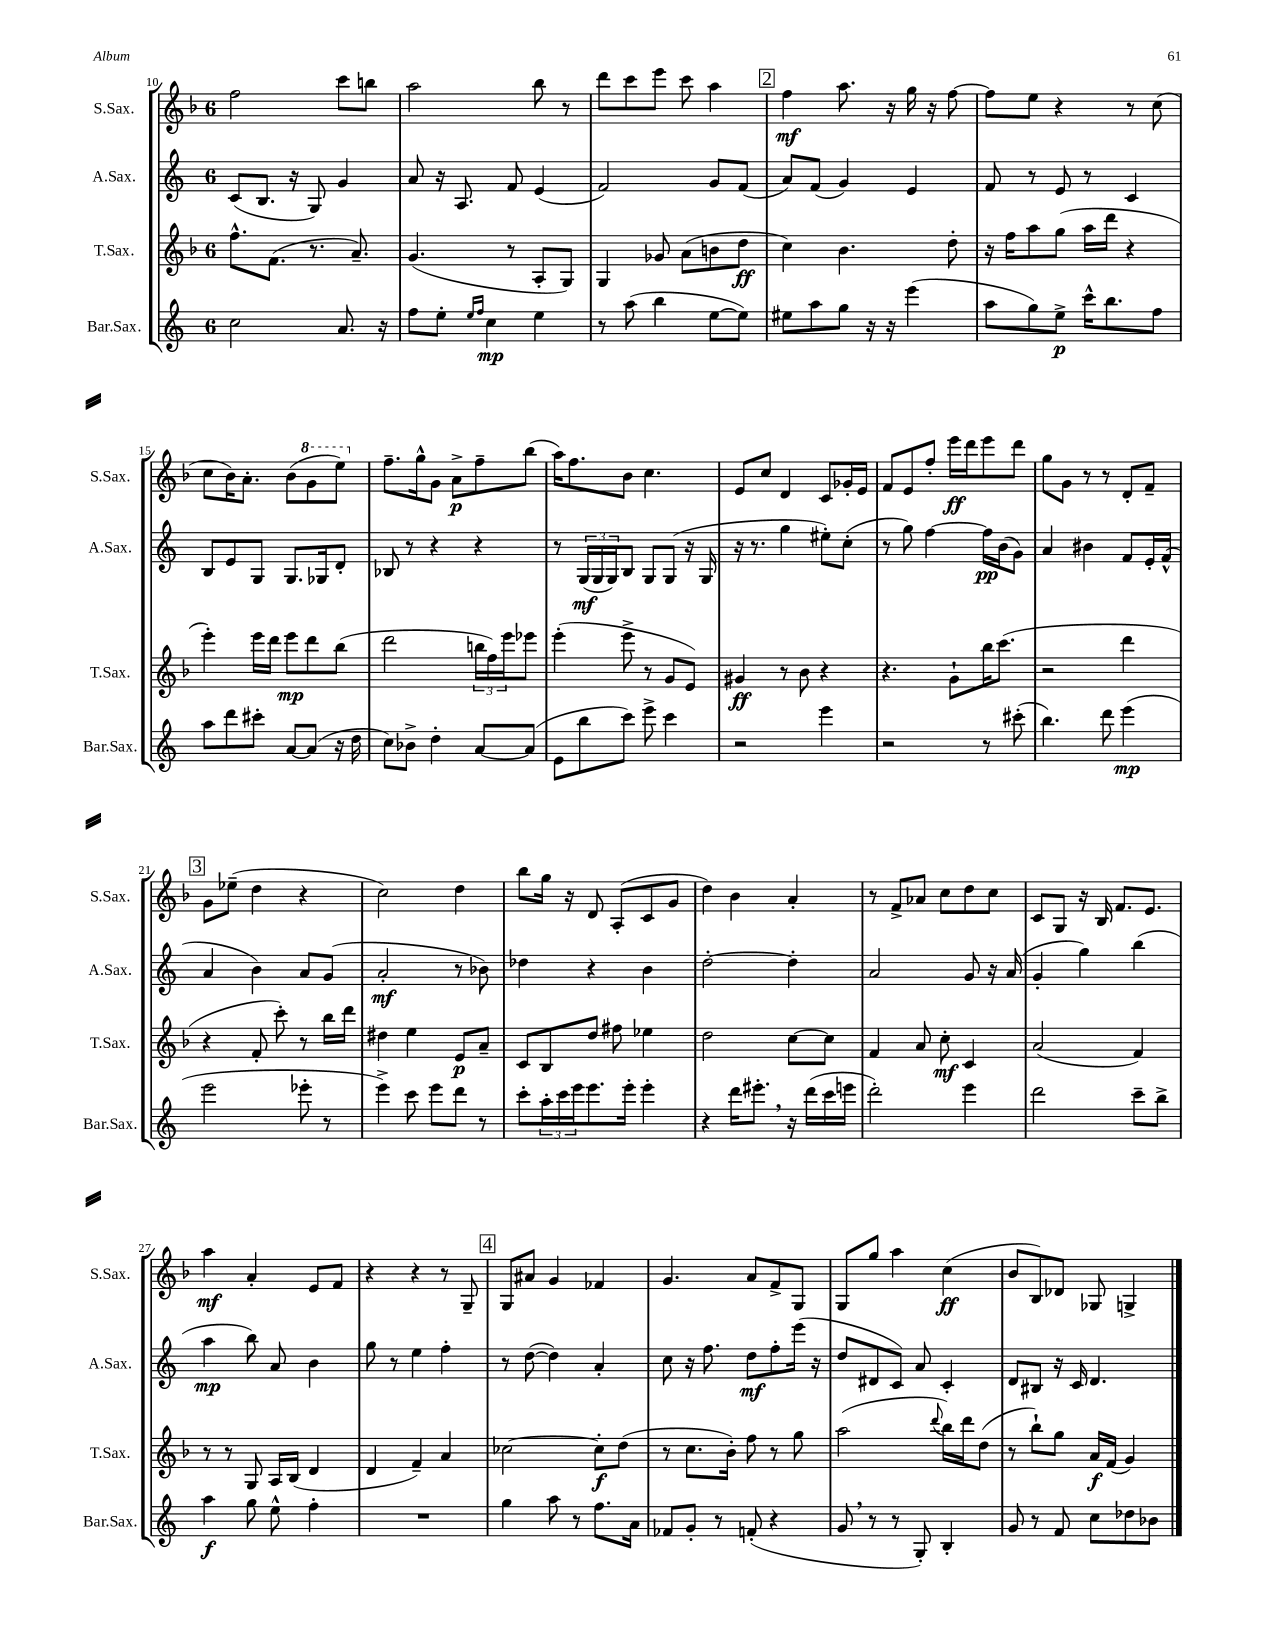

**kern	**dynam	**kern	**dynam	**kern	**dynam	**kern	**dynam
*part4	*part4	*part3	*part3	*part2	*part2	*part1	*part1
*staff4	*staff4	*staff3	*staff3	*staff2	*staff2	*staff1	*staff1
*I"Bar.Sax.	*	*I"T.Sax.	*	*I"A.Sax.	*	*I"S.Sax.	*
*I'Bar.Sax.	*	*I'T.Sax.	*	*I'A.Sax.	*	*I'S.Sax.	*
*clefG2	*	*clefG2	*	*clefG2	*	*clefG2	*
*k[]	*	*k[b-]	*	*k[]	*	*k[b-]	*
*M6/8	*	*M6/8	*	*M6/8	*	*M6/8	*
=10	=10	=10	=10	=10	=10	=10	=10
2cc\	.	8.ff^^\L	.	(8c/L	.	2ff\	.
.	.	.	.	8.B/J	.	.	.
.	.	(8.f\J	.	.	.	.	.
.	.	.	.	16r	.	.	.
.	.	8.r	.	8G/)	.	.	.
8.a/	.	.	.	4g/	.	8ccc\L	.
.	.	8.a~/)	.	.	.	.	.
.	.	.	.	.	.	8bbn\J	.
16r	.	.	.	.	.	.	.
=11	=11	=11	=11	=11	=11	=11	=11
8ff\L	.	(4.g/	.	8a/	.	2aa\	.
8ee'\J	.	.	.	16r	.	.	.
.	.	.	.	8.A/	.	.	.
16qqee/LL	.	.	.	.	.	.	.
16qqff/JJ	.	.	.	.	.	.	.
4cc\	mp	.	.	.	.	.	.
.	.	8r	.	8f/	.	.	.
4ee\	.	8A'/L	.	(4e/	.	8bb-\	.
.	.	8G/J)	.	.	.	8r	.
=12	=12	=12	=12	=12	=12	=12	=12
8r	.	4G/	.	2f/)	.	8ddd\L	.
(8aa\	.	.	.	.	.	8ccc\	.
4bb\	.	8g-X/	.	.	.	8eee\J	.
.	.	(8a\L	.	.	.	8ccc\	.
[8ee\L	.	8bn\	.	8g/L	.	4aa\	.
8ee\J])	.	8dd\J	ff	(8f/J	.	.	.
!!LO:REH:place=s1:t=2
=13	=13	=13	=13	=13	=13	=13	=13
8ee#X\L	.	4cc\)	.	8a/L)	.	4ff\	mf
8aa\	.	.	.	(8f/J	.	.	.
8gg\J	.	4.b-\	.	4g/)	.	8.aa\	.
16r	.	.	.	.	.	.	.
16r	.	.	.	.	.	16r	.
(4eee\	.	.	.	4e/	.	16gg\	.
.	.	.	.	.	.	16r	.
.	.	8dd'\	.	.	.	[8ff\	.
=14	=14	=14	=14	=14	=14	=14	=14
8aa\L	.	16r	.	8f/	.	8ff\L]	.
.	.	16ff\KL	.	.	.	.	.
8gg\)	.	8aa\	.	8r	.	8ee\J	.
8ee^\J	p	(8gg\J	.	8e/	.	4r	.
16ccc^^\KL	.	16aa\LL	.	8r	.	.	.
8.bb\	.	16ddd\JJ	.	.	.	.	.
.	.	4r	.	4c/	.	8r	.
8ff\J	.	.	.	.	.	(8cc\	.
!!LO:LB:g=z
=15	=15	=15	=15	=15	=15	=15	=15
8aa\L	.	4eee'\)	.	8B/L	.	8cc\L	.
8ddd\	.	.	.	8e/	.	16b-\K)	.
.	.	.	.	.	.	8.a'\J	.
8ccc#X'\J	.	16eee\LL	.	8G/J	.	.	.
.	.	16ddd\JJ	.	.	.	.	.
[8a/L	.	8eee\L	mp	8.G/L	.	(8b-\L	.
*	*	*	*	*	*	*8va	*
(8a/J]	.	8ddd\	.	.	.	8gg\	.
.	.	.	.	16G-X/k	.	.	.
16r	.	(8bb-\J	.	8d'/J	.	8eee\J)	.
16dd\	.	.	.	.	.	.	.
=16	=16	=16	=16	=16	=16	=16	=16
*	*	*	*	*	*	*X8va	*
8cc\L)	.	2ddd\	.	8B-X/	.	8.ff~\L	.
8b-X^\J	.	.	.	8r	.	.	.
.	.	.	.	.	.	16gg^^\k	.
4dd'\	.	.	.	4r	.	8g\J	.
.	.	.	.	.	.	8a^\L	p
[8a/L	.	24bbn\LL	.	4r	.	8ff~\	.
.	.	24ff\)	.	.	.	.	.
.	.	24eee\J	.	.	.	.	.
(8a/J]	.	8eee-X\J	.	.	.	(8bb-\J	.
=17	=17	=17	=17	=17	=17	=17	=17
8e\L	.	(4eee'\	.	8r	.	16aa\KL)	.
.	.	.	.	.	.	8.ff\	.
8bb\	.	.	.	(24G/LL	mf	.	.
.	.	.	.	24G/	.	.	.
.	.	.	.	24G/J)	.	.	.
8ccc\J)	.	8eee^\	.	8B/J	.	8b-\J	.
8eee^\	.	8r	.	8G/L	.	4.cc\	.
4ccc\	.	8g/L	.	(8G/J	.	.	.
.	.	8e/J)	.	16r	.	.	.
.	.	.	.	16G/	.	.	.
=18	=18	=18	=18	=18	=18	=18	=18
2r	.	4g#X/	ff	16r	.	8e/L	.
.	.	.	.	8.r	.	.	.
.	.	.	.	.	.	8cc/J	.
.	.	8r	.	4gg\	.	4d/	.
.	.	8b-\	.	.	.	.	.
4eee\	.	4r	.	8ee#X'\L)	.	8c/L	.
.	.	.	.	(8cc'\J	.	16g-X'/L	.
.	.	.	.	.	.	16e/JJ	.
=19	=19	=19	=19	=19	=19	=19	=19
2r	.	4.r	.	8r	.	8f/L	.
.	.	.	.	8gg\)	.	8e/	.
.	.	.	.	[4ff\	.	8ff'/J	.
.	.	8g`\L	.	.	.	16eee\LL	ff
.	.	.	.	.	.	16ddd\J	.
8r	.	16bb-\K	.	16ff\LL]	pp	8eee\	.
.	.	(8.ccc\J	.	(16b\J	.	.	.
(8ccc#X'\	.	.	.	8g\J)	.	8ddd\J	.
=20	=20	=20	=20	=20	=20	=20	=20
4.bb\)	.	2r	.	4a/	.	8gg\L	.
.	.	.	.	.	.	8g\J	.
.	.	.	.	4b#X\	.	8r	.
8ddd\	.	.	.	.	.	8r	.
(4eee\	mp	4ddd\	.	8f/L	.	8d'/L	.
.	.	.	.	16e'/L	.	8f~/J	.
.	.	.	.	(16f^^/JJ	.	.	.
!!LO:LB:g=z
!!LO:REH:place=s1:t=3
=21	=21	=21	=21	=21	=21	=21	=21
2eee\	.	4r	.	4a/	.	8g\L	.
.	.	.	.	.	.	(8ee-X~\J	.
.	.	8f'/	.	4b\)	.	4dd\	.
.	.	8ccc'\)	.	.	.	.	.
8eee-X'\	.	8r	.	8a/L	.	4r	.
8r	.	16bb-\LL	.	(8g/J	.	.	.
.	.	16ddd\JJ	.	.	.	.	.
=22	=22	=22	=22	=22	=22	=22	=22
4eee^\)	.	4dd#X\	.	2a'/	mf	2cc\)	.
8ccc\	.	4ee\	.	.	.	.	.
8eee\L	.	.	.	.	.	.	.
8ddd\J	.	8e/L	p	8r	.	4dd\	.
8r	.	8a~/J	.	8b-X\)	.	.	.
=23	=23	=23	=23	=23	=23	=23	=23
8ccc'\L	.	8c/L	.	4dd-X\	.	8bb-\L	.
24aa'\L	.	8B-/	.	.	.	16gg\Jk	.
24ccc\	.	.	.	.	.	.	.
.	.	.	.	.	.	16r	.
24eee\J	.	.	.	.	.	.	.
8.eee\	.	8dd/J	.	4r	.	8d/	.
.	.	8ff#X\	.	.	.	(8A'/L	.
16eee'\Jk	.	.	.	.	.	.	.
4eee'\	.	4ee-X\	.	4b\	.	8c/	.
.	.	.	.	.	.	8g/J	.
=24	=24	=24	=24	=24	=24	=24	=24
4r	.	2dd\	.	[2dd'\	.	4dd\)	.
16ddd\KL	.	.	.	.	.	4b-\	.
8.eee#X',\J	.	.	.	.	.	.	.
16r	.	[8cc\L	.	4dd'\]	.	4a'/	.
(16ddd\LL	.	.	.	.	.	.	.
16ccc\	.	8cc\J]	.	.	.	.	.
16eeen\JJ	.	.	.	.	.	.	.
=25	=25	=25	=25	=25	=25	=25	=25
2ddd'\)	.	4f/	.	2a/	.	8r	.
.	.	.	.	.	.	8f^/L	.
.	.	8a/	.	.	.	8a-X/J	.
.	.	8cc'\	mf	.	.	8cc\L	.
4eee\	.	4c/	.	8g/	.	8dd\	.
.	.	.	.	16r	.	8cc\J	.
.	.	.	.	(16a/	.	.	.
=26	=26	=26	=26	=26	=26	=26	=26
2ddd\	.	(2a/	.	4g'/	.	8c/L	.
.	.	.	.	.	.	8G/J	.
.	.	.	.	4gg\)	.	16r	.
.	.	.	.	.	.	16B-/	.
.	.	.	.	.	.	8.f/L	.
8ccc~\L	.	4f/)	.	(4bb\	.	.	.
.	.	.	.	.	.	8.e/J	.
8bb^\J	.	.	.	.	.	.	.
!!LO:LB:g=z
=27	=27	=27	=27	=27	=27	=27	=27
4aa\	f	8r	.	4aa\	mp	4aa\	mf
.	.	8r	.	.	.	.	.
8gg\	.	8G/	.	8bb\)	.	4a'/	.
8ee^^\	.	16A/LL	.	8a/	.	.	.
.	.	(16B-/JJ	.	.	.	.	.
4ff'\	.	4d/	.	4b\	.	8e/L	.
.	.	.	.	.	.	8f/J	.
=28	=28	=28	=28	=28	=28	=28	=28
2.r	.	4d/	.	8gg\	.	4r	.
.	.	.	.	8r	.	.	.
.	.	4f~/)	.	4ee\	.	4r	.
.	.	4a/	.	4ff'\	.	8r	.
.	.	.	.	.	.	8G~/	.
!!LO:REH:place=s1:t=4
=29	=29	=29	=29	=29	=29	=29	=29
4gg\	.	[2cc-X\	.	8r	.	8G/L	.
.	.	.	.	([8dd\	.	8a#X/J	.
8aa\	.	.	.	4dd\])	.	4g/	.
8r	.	.	.	.	.	.	.
8.ff\L	.	8cc-'\L]	f	4a'/	.	4f-X/	.
.	.	(8dd\J	.	.	.	.	.
16a\Jk	.	.	.	.	.	.	.
=30	=30	=30	=30	=30	=30	=30	=30
8f-X/L	.	8r	.	8cc\	.	4.g/	.
8g'/J	.	8.cc\L	.	16r	.	.	.
.	.	.	.	8.ff\	.	.	.
8r	.	.	.	.	.	.	.
.	.	16b-'\Jk)	.	.	.	.	.
(8fn'/	.	8ff\	.	8dd\L	mf	8a/L	.
4r	.	8r	.	8ff'\	.	8f^/	.
.	.	8gg\	.	(16eee\Jk	.	8G/J	.
.	.	.	.	16r	.	.	.
=31	=31	=31	=31	=31	=31	=31	=31
8g,/	.	(2aa\	.	8dd/L	.	8G/L	.
8r	.	.	.	8d#X/	.	8gg/J	.
8r	.	.	.	8c/J)	.	4aa\	.
8G'/)	.	.	.	8a/	.	.	.
.	.	8qqddd/	.	.	.	.	.
4B'/	.	16bb-\LL)	.	4c'/	.	(4cc\	ff
.	.	16ddd\J	.	.	.	.	.
.	.	(8dd\J	.	.	.	.	.
=32	=32	=32	=32	=32	=32	=32	=32
8g/	.	8r	.	8d/L	.	8b-/L	.
8r	.	8bb-`\L)	.	8B#X/J	.	8B-/)	.
8f/	.	8gg\J	.	16r	.	8d-X/J	.
.	.	.	.	16c/	.	.	.
8cc\L	.	16a/LL	f	4.d/	.	8G-X/	.
.	.	(16f/JJ	.	.	.	.	.
8dd-X\	.	4g/)	.	.	.	4Gn^/	.
8b-X\J	.	.	.	.	.	.	.
==	==	==	==	==	==	==	==
*-	*-	*-	*-	*-	*-	*-	*-
